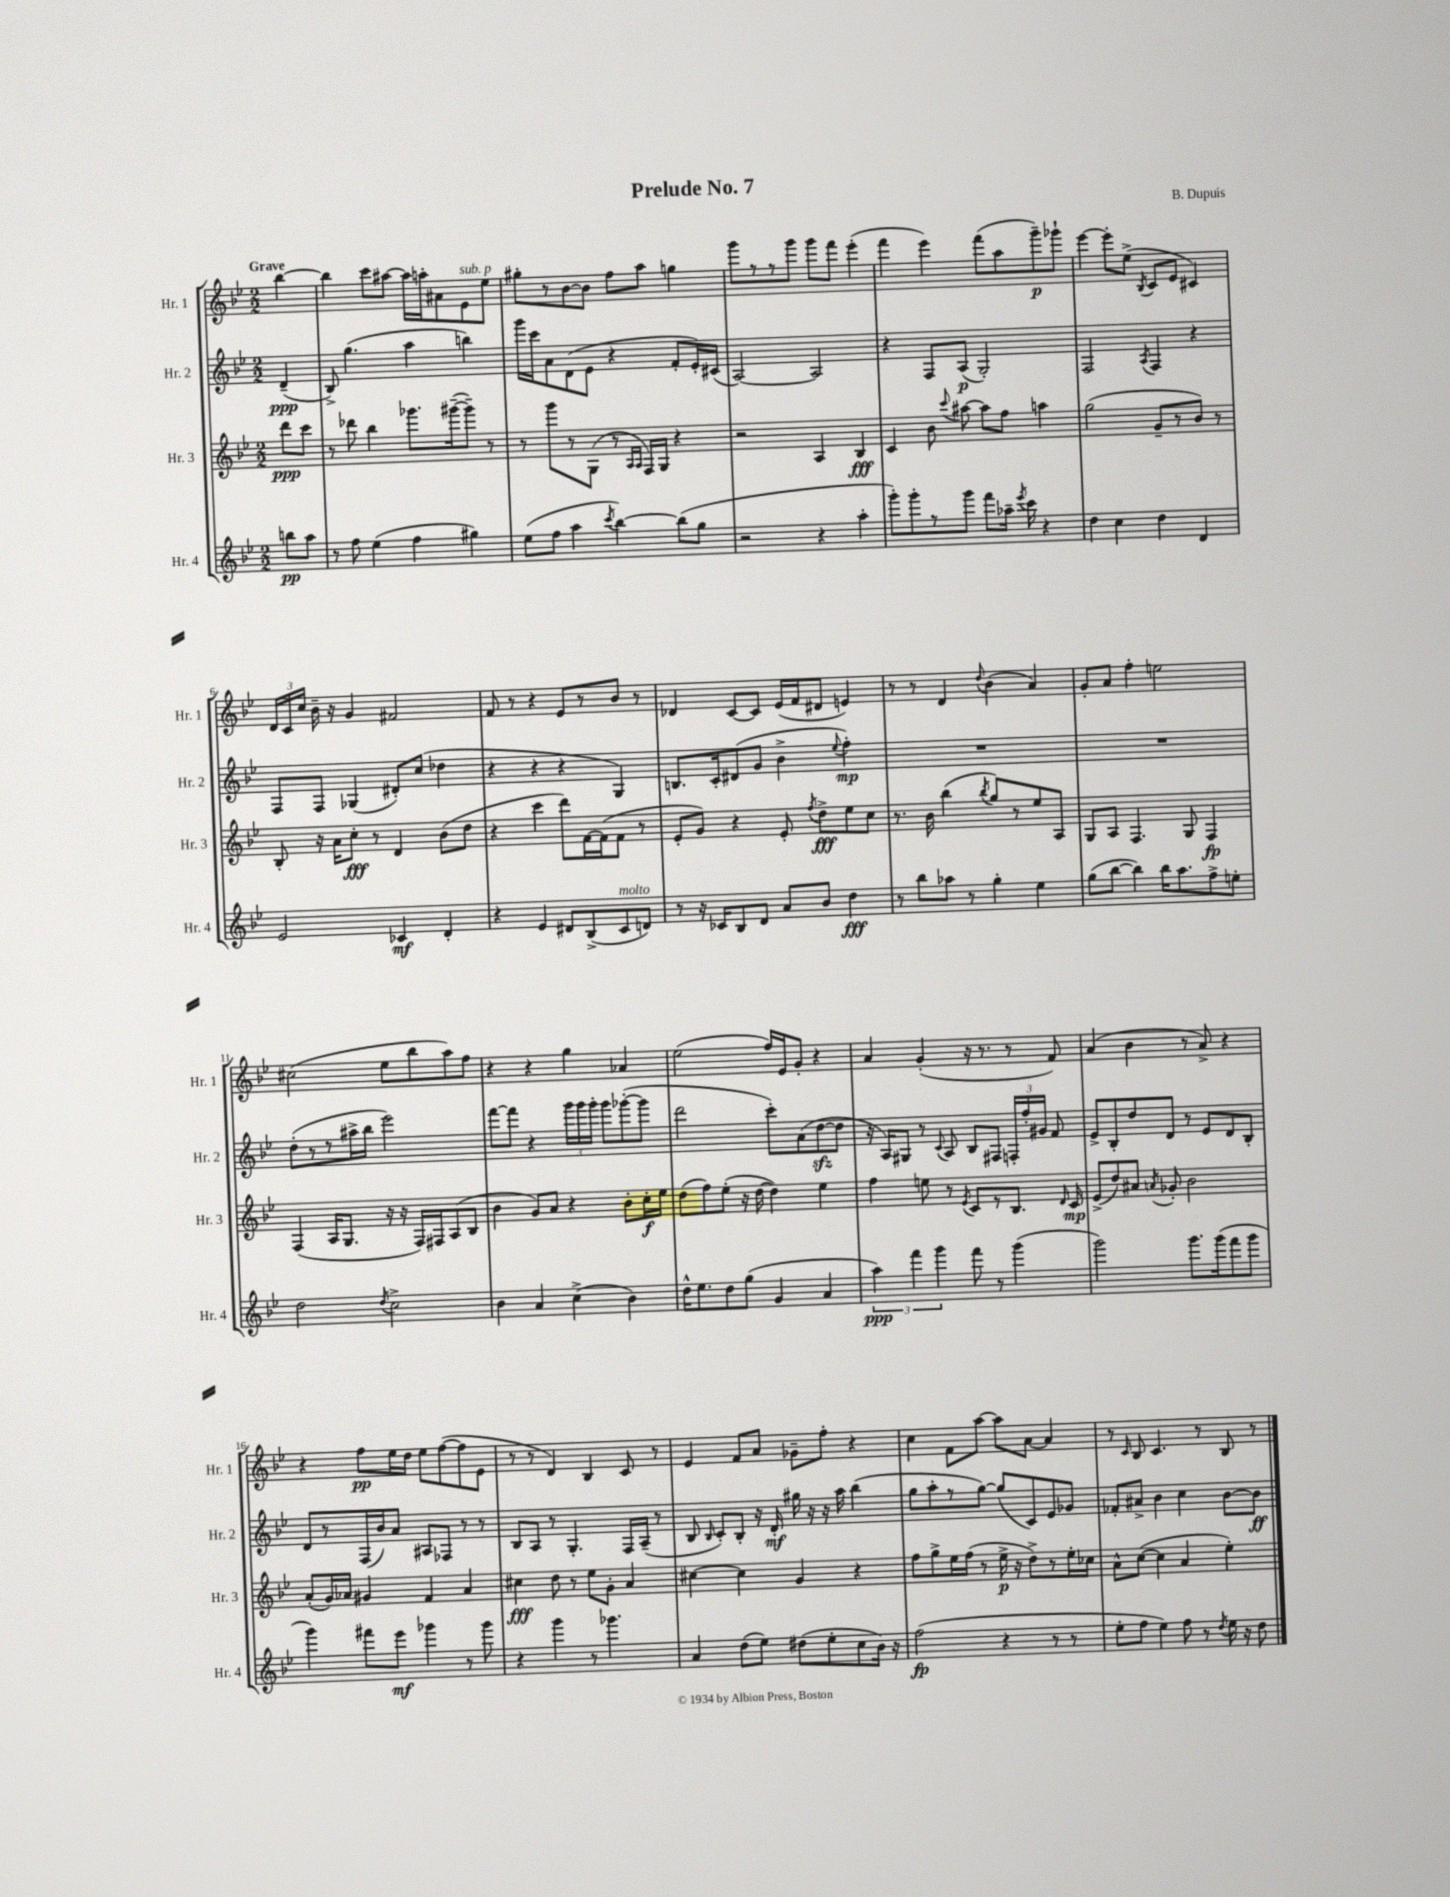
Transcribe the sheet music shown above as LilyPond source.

\header { title = "Prelude No. 7" composer = "B. Dupuis" }
<<
\new StaffGroup <<
\new Staff = "s0" \with { instrumentName = "Hr. 1" shortInstrumentName = "Hr. 1" } {
    \clef treble \key bes \major \numericTimeSignature \time 2/2 \partial 4 \tempo "Grave"
    \autoBeamOff bes''4~ |
    bes''4 c'''8[ ais''8]~ ais''16[ a''16-. ais'8 ees'8^\markup { \italic "sub. p" } ees''8] |
    gis''8[-. r8 bes'8~ bes'8] f''8[ a''8] g''4 |
    g'''8[ r8 r8 g'''8] g'''8[ f'''8] ees'''4-.( |
    f'''4 ees'''4) f'''8[( a''8 g'''8--\p) ges'''8]-! |
    ees'''4~ ees'''8[-. ees''8]->( \acciaccatura { bes8 } c'8[ ees'8] cis'4) |
    \tuplet 3/2 { d'16[ c'16 c''16] } bes'16-- r16 g'4 fis'2 |
    f'8 r8 r4 ees'8[ r8 bes'8] r8 |
    des'4 c'8[~ c'8] ees'16[( f'16 dis'8] e'4) |
    r8 r8 d'4 \appoggiatura { d''8 } bes'4( a'4) |
    g'8[-. a'8] f''4-. e''2 |
    cis''2( ees''8[ bes''8 a''8) f''8] |
    r4 r4 g''4 aes'4 |
    ees''2( f''16[) ees'16 g'8]-. r4 |
    a'4 g'4-.( r16 r8. r8 f'8) |
    a'4( bes'4 r8 a'8->) r4 |
    r4 f''8[\pp ees''16 d''16] ees''8[ f''8~( f''8 ees'8] |
    r8 r8 d'4) bes4 c'8 r8 |
    ees'4 f'8[ a'8] ges'8[-- f''8]-. r4 |
    c''4 f'8[ a''8]~ a''8[ a'8]~ a'4 |
    r8 \grace { c'16 } bes8 c'4. r8 bes8 r8 \bar "|." |
}
\new Staff = "s1" \with { instrumentName = "Hr. 2" shortInstrumentName = "Hr. 2" } {
    \clef treble \key bes \major \numericTimeSignature \time 2/2 \partial 4
    \autoBeamOff d'4--\ppp( |
    bes8->) g''4.( a''4 b''4) |
    g'''16[ c'''16 a'8 d'8( ees'8] r4 f'8[-. ees'16-.) cis'16]( |
    a2~) a2 |
    r4 f8[ a8]\p( g2-.) |
    f2 \acciaccatura { a8 } f4 r4 |
    f8[ f8] ges4( dis'8[-.) c''8]( des''4 |
    r4 r4 r4 g4) |
    b8.[ c'16-. dis'8( g'8] bes'4-> \appoggiatura { ees''8 } f''4-.\mp) |
    R1 |
    R1 |
    d''8[-.( r8 r8 ais''16-> bes''16] ees'''2) |
    f'''8[~ f'''8] r4 \tuplet 3/2 { g'''16[ g'''16 g'''16]-. } g'''8[ ges'''8~-.( ges'''8] |
    d'''2 c'''8[-.) a'8( d''8~\sfz d''8] |
    r16 a16[) gis8] r8 \appoggiatura { c'8 } a8 bes8[ fis8] \tuplet 3/2 { f16[-. f''16-. gis'16] } f'8 |
    ees'8[-> bes8-. d''8 d'8] r8 ees'8[ d'8 bes8]-. |
    d'8[ r8 f16( bes'16) a'8] ais8[ fes8] r8 r8 |
    bes8[ a8] r8 g4.-. f16[ a16]--( r8 |
    bes8 \grace { bes16 } c'8[-.) bes8]-. r16 d'16-.\mf gis''16 r16 r16 a''16 bes''4( |
    g''8[ a''8-. r8 g''8]~) g''8[( c'8) ees'8 ges'8] |
    fes'8[-. ais'8]-> bes'4 c''4 bes'8[~ bes'8]\ff \bar "|." |
}
\new Staff = "s2" \with { instrumentName = "Hr. 3" shortInstrumentName = "Hr. 3" } {
    \clef treble \key bes \major \numericTimeSignature \time 2/2 \partial 4
    \autoBeamOff d'''8[\ppp c'''8] |
    r8 des'''8 bes''4 ges'''8.[ gis'''16~--( gis'''8]--) r8 |
    r8 g'''8[ r8 g8]( r8 \grace { a16[ a16] } f16[) g16] r4 |
    r2 a4 bes4\fff |
    c'4 bes'8 \appoggiatura { c'''8 } ais''8~ ais''8[ f''8] a''4 |
    g''2( g'8[-- r8 bes'8]) r8 |
    bes8-. r16 a'16[ c''8]-.\fff r8 d'4 bes'8[( d''8] |
    r4 c'''4 d'''8[) f'16~ f'16( f'8] r8 |
    ees'8[-. g'8]) r4 ees'8-. \acciaccatura { f''8 } d''8[->\fff ees''8 c''8] |
    r8. bes'16 bes''4( \acciaccatura { bes''8 } g''8[) r8 ees''8 a8] |
    g8[ a8] f4. g8 f4\fp |
    f4( a16[ g8.] r16 r16 f16[) fis16 a8( bes8] |
    bes'4 g'8[) a'8] r4 bes'8[-. c''16-.\f ees''16] |
    d''8[( f''8) ees''8]-.( r16 d''16~ d''4) ees''4 |
    f''4 e''8 r8 \acciaccatura { ees'8 } c'8[ r8 bes8.] \grace { d'16 } c'16\mp |
    ees'8[->( d''8) ais'8] \acciaccatura { a'8 } ges'8-. bes'2 |
    a'8[-.( g'16) aes'16] gis'4 f'4 aes'4 |
    cis''4\fff d''8 r8 ees''8[ g'8]-. a'4 |
    cis''4~ cis''4 g'4 r4 |
    f''8[ g''8-> ees''16 f''16]( r8 ees''16->\p r16 d''8[->) r8 ees''16-. ces''16] |
    a'8[-^ c''8]~( c''4 a'4 ees''4-.) \bar "|." |
}
\new Staff = "s3" \with { instrumentName = "Hr. 4" shortInstrumentName = "Hr. 4" } {
    \clef treble \key bes \major \numericTimeSignature \time 2/2 \partial 4
    \autoBeamOff b''8[\pp a''8] |
    r8 f''8 ees''4( f''4 gis''4) |
    ees''8[( f''8] a''4 \acciaccatura { c'''8 } bes''4~) bes''8[( g''8] |
    r2 r4 a''4-. |
    g'''8[-.) g'''8-. r8 g'''8] f'''8[ aes''16]-- \acciaccatura { ees'''8 } c'''16 r4 |
    d''4 c''4 d''4 d'4 |
    ees'2 ces'4\mf d'4-. |
    r4 ees'4 dis'8[ bes8->( c'8^\markup { \italic "molto" } d'8]) |
    r8 r16 ces'16[ bes8 d'8] a'8[ bes'8] d''4\fff |
    r8 bes''8[ aes''8] r8 g''4-. ees''4 |
    g''8[( bes''8]~ bes''4) bes''16[ a''8. f''8-> e''8]-. |
    d''2 \acciaccatura { d''8 } c''2-> |
    bes'4 a'4 c''4->( bes'4) |
    d''16[-^ ees''8. d''8 g''8]( g'4 a'4 |
    \tuplet 3/2 { a''4\ppp) f'''4 g'''4 } f'''8 r8 g'''4( |
    g'''2) g'''8.[ g'''16( f'''8 g'''8] |
    g'''4) fis'''8[ ees'''8]\mf ges'''4 r8 ges'''8 |
    r4 g'''4 r8 ges'''4. |
    a'4 d''8[( ees''8]) dis''8[( ees''8-. c''8 bes'16]) r16 |
    f''2\fp( r4 r8 r8 |
    ees''8[-. f''8] ees''4) f''8 r8 \acciaccatura { d''8 } ees''16 r16 d''8 \bar "|." |
}
>>
>>
